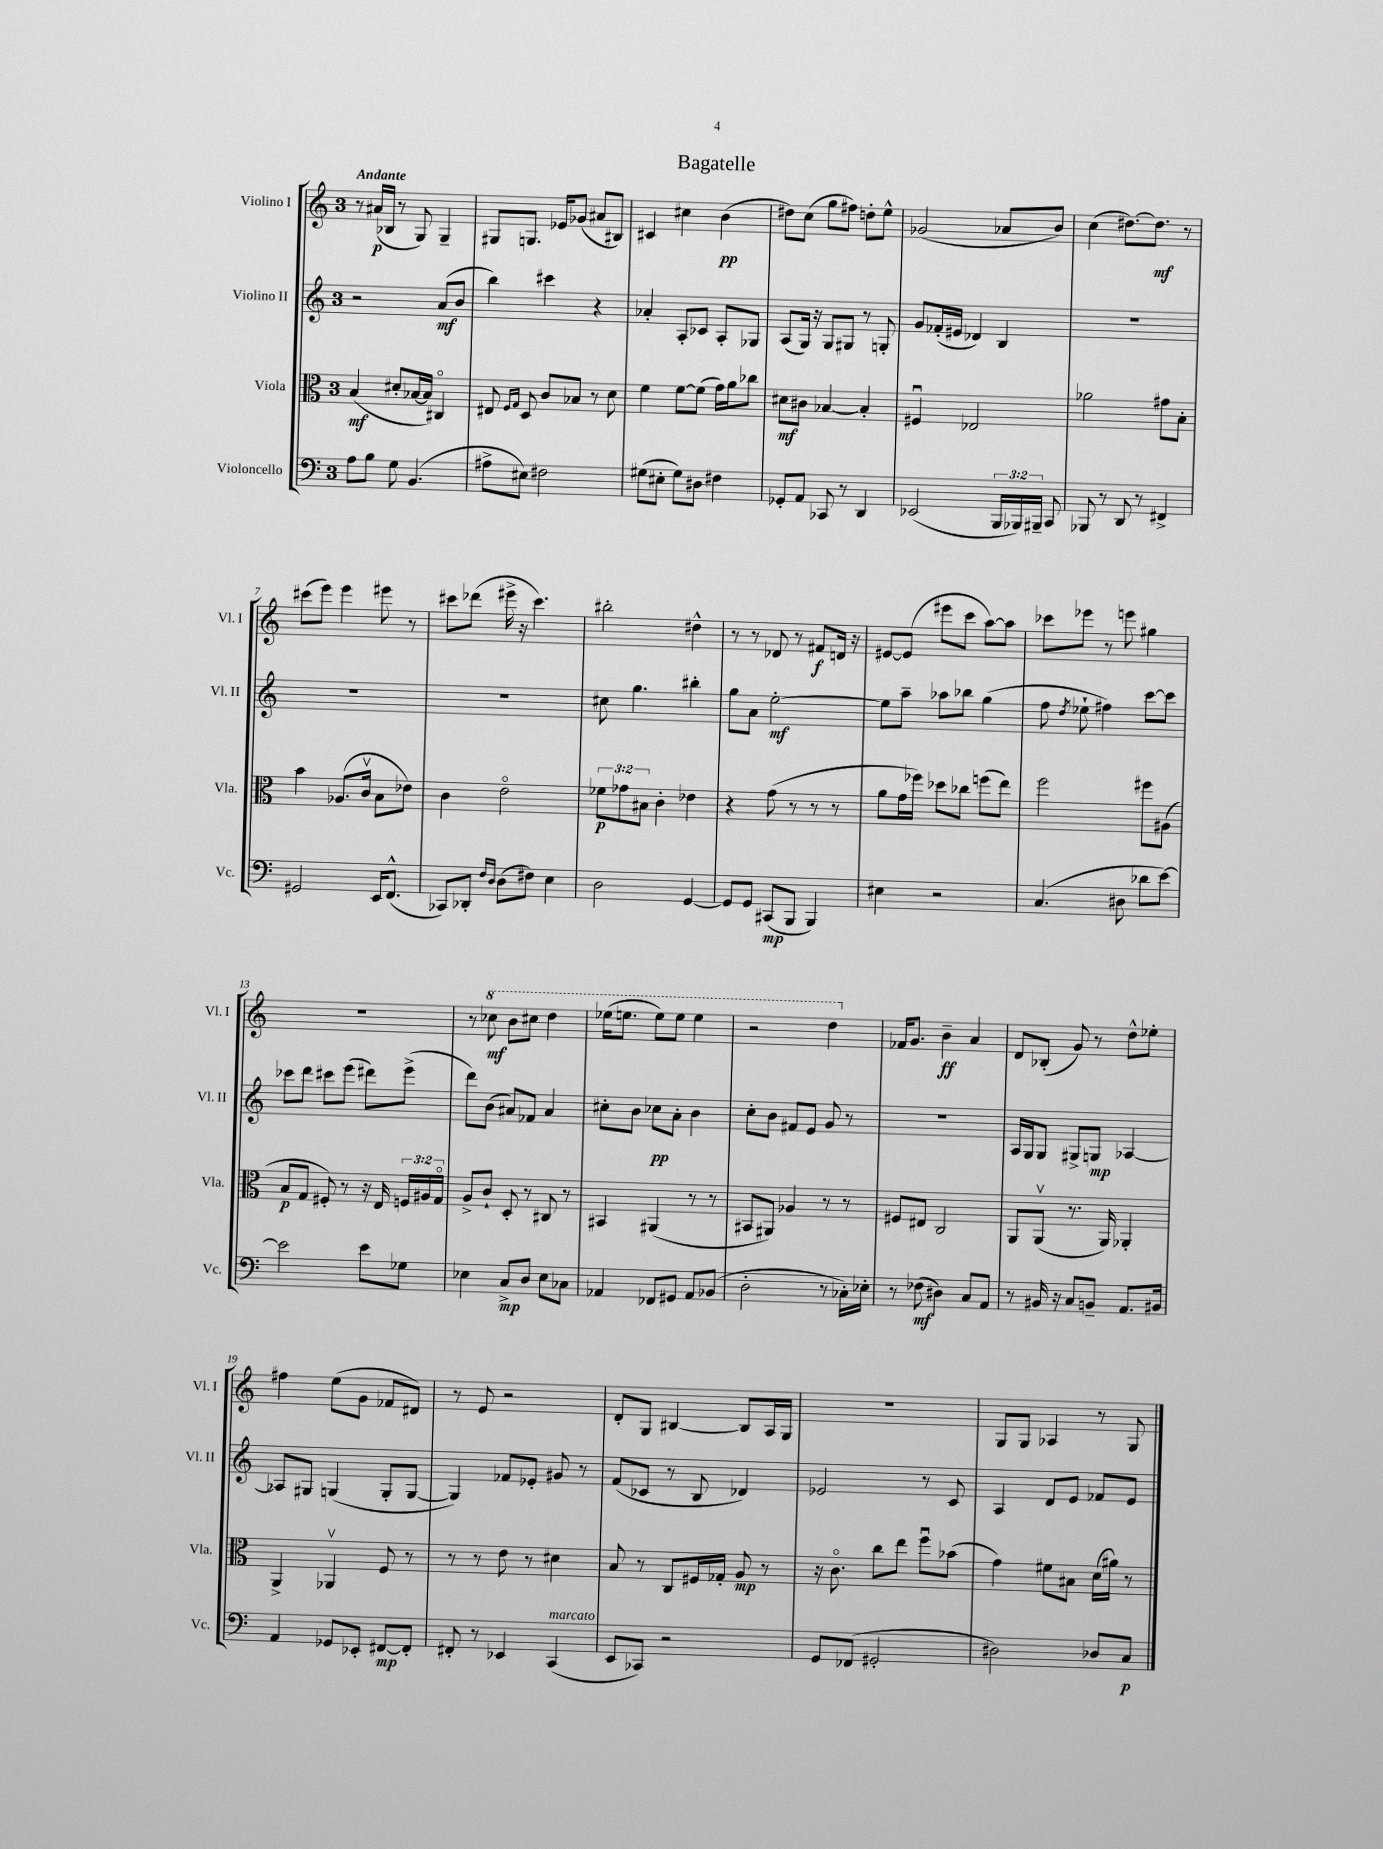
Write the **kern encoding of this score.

**kern	**dynam	**kern	**dynam	**kern	**dynam	**kern	**dynam
*part4	*part4	*part3	*part3	*part2	*part2	*part1	*part1
*staff4	*staff4	*staff3	*staff3	*staff2	*staff2	*staff1	*staff1
*I"Violoncello	*	*I"Viola	*	*I"Violino II	*	*I"Violino I	*
*I'Vc.	*	*I'Vla.	*	*I'Vl. II	*	*I'Vl. I	*
*clefF4	*	*clefC3	*	*clefG2	*	*clefG2	*
*k[]	*	*k[]	*	*k[]	*	*k[]	*
*M3/4	*	*M3/4	*	*M3/4	*	*M3/4	*
=1	=1	=1	=1	=1	=1	=1	=1
!	!	!	!	!	!	!LO:TX:a:B:t=Andante	!
8A\L	.	(4B/	mf	2r	.	8r	.
8B\J	.	.	.	.	.	(16a#X/LL	p
.	.	.	.	.	.	16B-X/JJ	.
8G\	.	8d#X'/L	.	.	.	8r	.
(4.BB/	.	[16B-X/L	.	.	.	8G/)	.
.	.	16B-/JJ])	.	.	.	.	.
.	.	4C#X/	.	(8a/L	mf	4G~/	.
.	.	.	.	8b/J	.	.	.
=2	=2	=2	=2	=2	=2	=2	=2
8A#X^\L	.	8E#X/	.	4bb\)	.	8G#X/L	.
.	.	16qqF/LL	.	.	.	.	.
.	.	16qqG/JJ	.	.	.	.	.
8E#X\J)	.	8D/	.	.	.	8.Gn/J	.
2F#X\	.	8c/L	.	4ccc#X\	.	.	.
.	.	.	.	.	.	16e-X/KL	.
.	.	8B-X/J	.	.	.	(8g-X/J	.
.	.	8r	.	4r	.	8a#X/L	.
.	.	8d\	.	.	.	8B#X/J)	.
=3	=3	=3	=3	=3	=3	=3	=3
(8G#X\L	.	4f\	.	4a-X'/	.	4c#X/	.
8E#X'\J	.	.	.	.	.	.	.
8G#\L)	.	[8f\L	.	8A'/L	.	4cc#X\	.
8D#X\J	.	(8f\J]	.	8c-X/J	.	.	.
4F#X\	.	16g\LL)	.	8A'/L	.	(4b\	pp
.	.	16a\J	.	.	.	.	.
.	.	8cc-X\J	.	8G-X/J	.	.	.
=4	=4	=4	=4	=4	=4	=4	=4
8GG-X'/L	.	8d#X\L	mf	(8A/L	.	8dd#X\L)	.
8AA/J	.	8c#X\J	.	16G/Jk)	.	(8cc\J	.
.	.	.	.	16r	.	.	.
8CC-X/	.	[4B-X/	.	8G/L	.	8gg\L	.
8r	.	.	.	8G#X/J	.	8ff#X\J)	.
4DD/	.	4B-'/]	.	8r	.	8ddn'\L	.
.	.	.	.	8Gn'/	.	8ee^^\J	.
=5	=5	=5	=5	=5	=5	=5	=5
(2EE-X/	.	4F#Xu/	.	8g/L	.	(2g-X/	.
.	.	.	.	(16f-X'/L	.	.	.
.	.	.	.	16e#X/JJ	.	.	.
.	.	2E-X/	.	4d-X/)	.	.	.
24BBB/LL	.	.	.	4B/	.	8a-X/L	.
24BBB-X/)	.	.	.	.	.	.	.
24BBB#X~/JJ	.	.	.	.	.	.	.
8CC/	.	.	.	.	.	8b/J)	.
=6	=6	=6	=6	=6	=6	=6	=6
8BBB-X/	.	2a-X\	.	2.r	.	(4cc\	.
8r	.	.	.	.	.	.	.
8DD/	.	.	.	.	.	[8.dd#X\L)	.
8r	.	.	.	.	.	.	.
.	.	.	.	.	.	8.dd#\J]	mf
4FF#X^/	.	8g#X\L	.	.	.	.	.
.	.	8B'\J	.	.	.	8r	.
!!LO:LB:g=z
=7	=7	=7	=7	=7	=7	=7	=7
2GG#X/	.	4b\	.	2.r	.	(8ccc#X\L	.
.	.	.	.	.	.	8eee\J)	.
.	.	(8.A-X/L	.	.	.	4eee\	.
.	.	16cv/Jk	.	.	.	.	.
16EE/KL	.	8B\L	.	.	.	8eee#X\	.
(8.FF^^/J	.	.	.	.	.	.	.
.	.	8e-X\J)	.	.	.	8r	.
=8	=8	=8	=8	=8	=8	=8	=8
8CC-X/L)	.	4c\	.	2.r	.	8ccc#X\L	.
8DD-X'/J	.	.	.	.	.	(8ddd-X\J	.
16qqF/LL	.	.	.	.	.	.	.
16qqD/JJ	.	.	.	.	.	.	.
(8D\L	.	2e\	.	.	.	16eee#X^\	.
.	.	.	.	.	.	16r	.
8F#X\J)	.	.	.	.	.	4.ccc#\)	.
4E\	.	.	.	.	.	.	.
=9	=9	=9	=9	=9	=9	=9	=9
2D\	.	12f-X\L	p	8cc#X\	.	2bb#X'\	.
.	.	12g-X\	.	.	.	.	.
.	.	.	.	4.gg\	.	.	.
.	.	12B#X\J	.	.	.	.	.
.	.	4c'\	.	.	.	.	.
[4GG/	.	4e-X\	.	4bb#X'\	.	4dd#X^^\	.
=10	=10	=10	=10	=10	=10	=10	=10
8GG/L]	.	4r	.	8gg\L	.	8r	.
8GG/J	.	.	.	8a\J	.	8r	.
(8CC#X/L	mp	(8g\	.	[2ee'\	mf	8d-X/	.
8BBB/J	.	8r	.	.	.	8r	.
4BBB/)	.	8r	.	.	.	8f#X/L	f
.	.	8r	.	.	.	16dn/Jk	.
.	.	.	.	.	.	16r	.
=11	=11	=11	=11	=11	=11	=11	=11
4E#X\	.	8a\L	.	8ee\L]	.	[8e#X/L	.
.	.	16g\L	.	8aa~\J	.	(8e#/J]	.
.	.	16ff-X\JJ)	.	.	.	.	.
2r	.	8dd-X\L	.	8aa-X\L	.	8eee#X\L	.
.	.	8cc-X\J	.	8bb-X\J	.	8ccc\J	.
.	.	(8ffn\L	.	(4gg\	.	[8aa\L)	.
.	.	8ee\J)	.	.	.	8aa\J]	.
=12	=12	=12	=12	=12	=12	=12	=12
(4.C/	.	2ff\	.	8ff\	.	8ccc-X\L	.
.	.	.	.	8qdd/	.	.	.
.	.	.	.	8ee-X`\	.	8eee-X\J	.
.	.	.	.	4ff#X\)	.	8r	.
8D#X\	.	.	.	.	.	8eeen\	.
8d-X\L	.	8ff#X\L	.	[8ccc\L	.	4gg#X\	.
[8e\J)	.	(8A#X\J	.	8ccc\J]	.	.	.
!!LO:LB:g=z
=13	=13	=13	=13	=13	=13	=13	=13
2e\]	.	8B/L	p	8ccc-X\L	.	2.r	.
.	.	8G/J	.	8ddd\J	.	.	.
.	.	8F#X'/)	.	8ccc#X\L	.	.	.
.	.	8r	.	(8eee\J	.	.	.
8e\L	.	16r	.	8ddd#X\L)	.	.	.
.	.	16E/	.	.	.	.	.
8G-X\J	.	24Fn/LL	.	(8eee^\J	.	.	.
.	.	24A#X/	.	.	.	.	.
.	.	24G/JJ	.	.	.	.	.
=14	=14	=14	=14	=14	=14	=14	=14
4E-X\	.	8A^/L	.	8ddd\L)	.	8r	.
*	*	*	*	*	*	*8va	*
.	.	8c`/J	.	(8b\J	.	8ccc-X\	mf
8C^/L	mp	8D'/	.	8a#X/L)	.	8bb\L	.
8D/J	.	8r	.	8f-X/J	.	8ccc#X\J	.
8E-\L	.	8C#X/	.	4a#/	.	4ddd\	.
8C-X\J	.	8r	.	.	.	.	.
=15	=15	=15	=15	=15	=15	=15	=15
4AA-X/	.	4BB#X/	.	8cc#X'\L	.	(16eee-X\KL	.
.	.	.	.	.	.	8.eeen\J	.
.	.	.	.	8b\J	.	.	.
8FF-X/L	.	(4AA#X/	.	8cc-X\L	pp	8eee\L)	.
8GG#X/J	.	.	.	8a'\J	.	8eee\J	.
8AA-/L	.	8r	.	4b\	.	4eee\	.
(8BB-X/J	.	8r	.	.	.	.	.
=16	=16	=16	=16	=16	=16	=16	=16
2D'\	.	8BB#X/L	.	8cc'\L	.	2r	.
.	.	8AA#X/J)	.	8b\J	.	.	.
.	.	4A-X/	.	8f#X/L	.	.	.
.	.	.	.	8e/J	.	.	.
8r	.	8r	.	8g/	.	4ddd\	.
16C-X'\LL)	.	8r	.	8r	.	.	.
16E-X'\JJ	.	.	.	.	.	.	.
=17	=17	=17	=17	=17	=17	=17	=17
*	*	*	*	*	*	*X8va	*
8r	.	8F#X/L	.	2.r	.	16f-X/KL	.
.	.	.	.	.	.	8.g/J	.
(8F-X\	mf	8E#X/J	.	.	.	.	.
4D#X\)	.	2C/	.	.	.	4b~\	ff
8C/L	.	.	.	.	.	4a/	.
8AA/J	.	.	.	.	.	.	.
=18	=18	=18	=18	=18	=18	=18	=18
8r	.	8AA/L	.	16A/LL	.	8d/L	.
.	.	.	.	16G/J	.	.	.
16BB#X/	.	(8AAv/J	.	8G/J	.	(8B-X'/J	.
16r	.	.	.	.	.	.	.
8C/L	.	8.r	.	8G#X^/L	.	8g/)	.
8BBn~/J	.	.	.	8Gn/J	mp	8r	.
.	.	16AA/)	.	.	.	.	.
8.AA/L	.	4AA-X'/	.	[4A-X/	.	8dd^^\L	.
.	.	.	.	.	.	8ee-X'\J	.
16BB#X/Jk	.	.	.	.	.	.	.
!!LO:LB:g=z
=19	=19	=19	=19	=19	=19	=19	=19
4AA/	.	4AA^/	.	8A-X/L]	.	4ff#X\	.
.	.	.	.	8G#X/J	.	.	.
8GG-X/L	.	4AA-Xv/	.	(4Gn/	.	(8ee\L	.
8EE-X'/J	.	.	.	.	.	8g\J	.
[8FF#X/L	mp	8F/	.	8G'/L	.	8f-X/L	.
8FF#'/J]	.	8r	.	[8G/J	.	8d#X/J)	.
=20	=20	=20	=20	=20	=20	=20	=20
8FF#X'/	.	8r	.	4G/])	.	8r	.
8r	.	8r	.	.	.	8e/	.
4EE-X/	.	8e\	.	8f-X/L	.	2r	.
.	.	8r	.	8e-X'/J	.	.	.
!LO:TX:a:i:t=marcato	!	!	!	!	!	!	!
(4CC/	.	4d#X\	.	8g#X/	.	.	.
.	.	.	.	8r	.	.	.
=21	=21	=21	=21	=21	=21	=21	=21
8EE/L	.	8B/	.	(8f/L	.	8d'/L	.
8CC-X/J)	.	8r	.	8c-X/J	.	8G/J	.
2r	.	8C/L	.	8r	.	[4B#X/	.
.	.	16F#X/L	.	8B/	.	.	.
.	.	16G-X'/JJ	.	.	.	.	.
.	.	8A/	mp	4d-X/)	.	8B#/L]	.
.	.	8r	.	.	.	16A/L	.
.	.	.	.	.	.	16G/JJ	.
=22	=22	=22	=22	=22	=22	=22	=22
8GG/L	.	16r	.	2e-X/	.	2.r	.
.	.	8.c\	.	.	.	.	.
(8FF-X/J	.	.	.	.	.	.	.
2GG#X'/	.	8cc\L	.	.	.	.	.
.	.	8ee\J	.	.	.	.	.
.	.	8ffu\L	.	8r	.	.	.
.	.	(8b-X\J	.	8c/	.	.	.
=23	=23	=23	=23	=23	=23	=23	=23
2D#X\)	.	4g\)	.	4A/	.	8G/L	.
.	.	.	.	.	.	8G/J	.
.	.	8f#X\L	.	8d/L	.	4A-X/	.
.	.	8B#X\J	.	8e/J	.	.	.
8D-X/L	.	(16d\LL	.	8f-X/L	.	8r	.
.	.	16a#X\JJ)	.	.	.	.	.
8C/J	p	8r	.	8e/J	.	8G/	.
==	==	==	==	==	==	==	==
*-	*-	*-	*-	*-	*-	*-	*-
